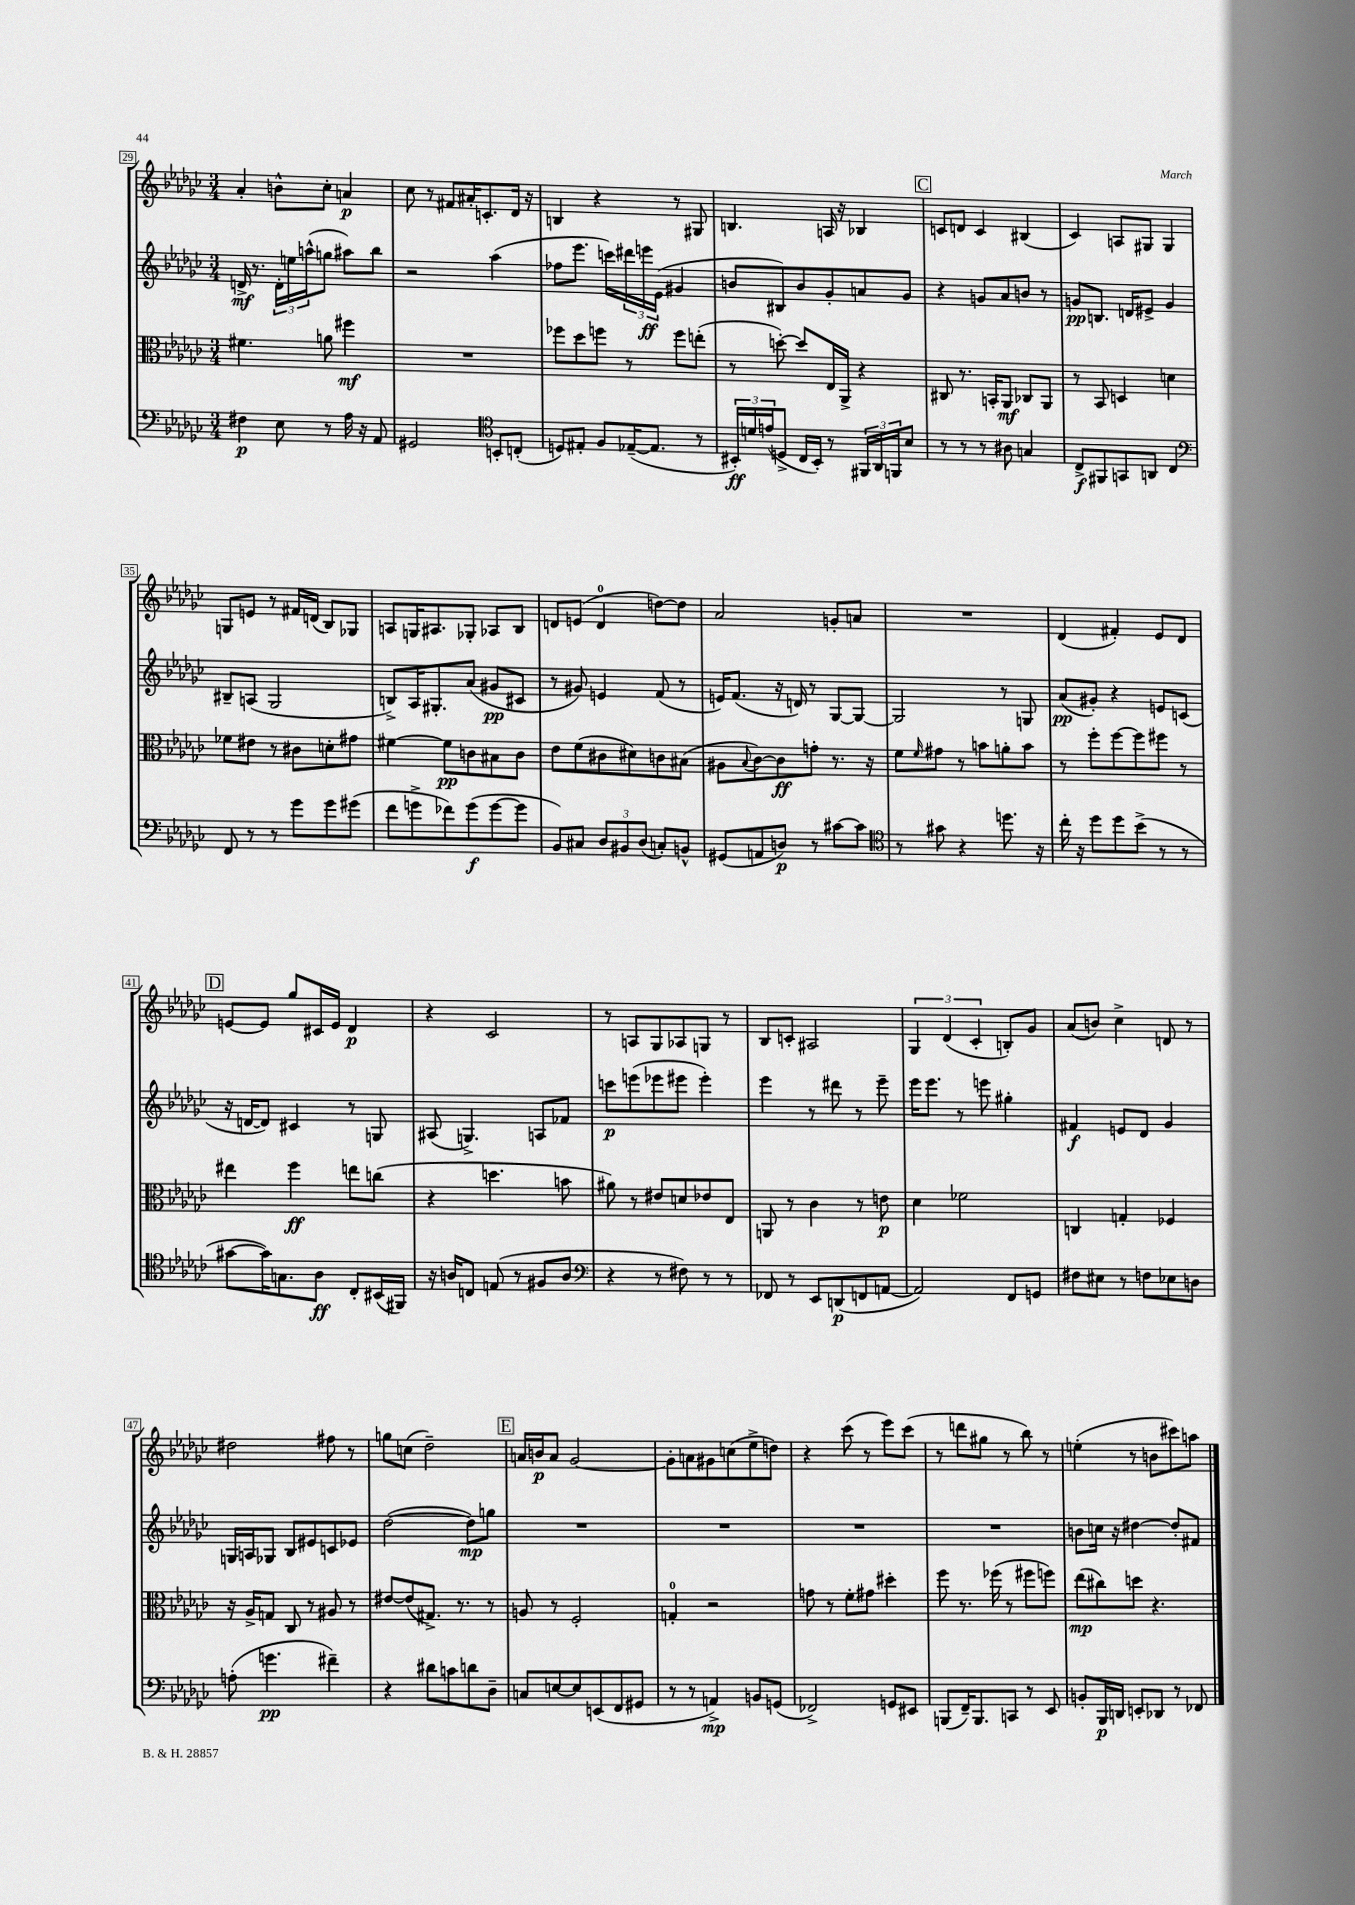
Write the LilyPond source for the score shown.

<<
\new StaffGroup <<
\new Staff = "s0" {
    \clef treble \key ges \major \numericTimeSignature \time 3/4
    aes'4-. b'8-^ ces''8-. a'4\p |
    ces''8 r8 fis'8 ais'16-. c'8.-. des'16 r16 |
    b4 r4 r8 gis8 |
    b4. a16 r16 bes4 |
    \mark \markup { \box "C" } c'8 d'8 c'4 bis4( |
    ces'4) a8 gis8 gis4 |
    g8 e'8 r8 fis'16 d'16( bes8) ges8 |
    a8 g16 ais8. ges8-. aes8 bes8 |
    d'8 e'8( d'4-0 d''8~) d''8 |
    aes'2 g'8-. a'8 |
    R2. |
    des'4( fis'4-.) ees'8 des'8 |
    \mark \markup { \box "D" } e'8~ e'8 ges''8 cis'16 e'16 des'4\p |
    r4 ces'2 |
    r8 a8 ges8 aes8 g8 r8 |
    bes8 c'8-. ais2 |
    \tuplet 3/2 { ges4 des'4( ces'4-. } b8-.) ges'8 |
    aes'8( b'8) ces''4-> d'8 r8 |
    dis''2 fis''8 r8 |
    g''8 c''8( des''2--) |
    \mark \markup { \box "E" } a'16 b'16\p a'8 ges'2~ |
    ges'8-. a'8 gis'8 c''8( ees''8-> d''8) |
    r4 ces'''8( r8 ees'''8) ces'''8( |
    r8 d'''8 gis''8 r8 bes''8) r8 |
    e''4-.( r8 b'8 cis'''8) a''8 \bar "|." |
}
\new Staff = "s1" {
    \clef treble \key ges \major \numericTimeSignature \time 3/4
    d'16->\mf r8. \tuplet 3/2 { d'16-. e''16 a''16-^( } g''8 ais''8) bes''8 |
    r2 aes''4( |
    fes''8 ees'''8. c'''16) \tuplet 3/2 { dis'''16 e'''16\ff ees'16( } gis'4 |
    b'8 bis8) b'8 ges'8-. a'8 ges'8 |
    \mark \markup { \box "C" } r4 g'8 aes'8 b'8 r8 |
    g'8\pp b8. d'16 eis'8-> g'4 |
    bis8-- a8( ges2 |
    b8->) aes16 gis8.-. aes'8( gis'8\pp cis'8 |
    r8 gis'8) e'4 f'8( r8 |
    e'16) f'8.( r16 d'16) r8 ges8~ ges8~ |
    ges2 r8 g8 |
    aes'8\pp( gis'8-.) r4 e'8 c'8( |
    \mark \markup { \box "D" } r16 d'16~ d'8) cis'4 r8 g8 |
    ais8( g4.->) a8 fes'8 |
    c'''8\p e'''8( ees'''8 eis'''8 eis'''4-.) |
    ees'''4 r8 dis'''8 r8 ees'''8-- |
    ees'''16 ees'''8. r8 e'''8 gis''4-. |
    fis'4\f e'8 des'8 ges'4 |
    g16 a16 ges8 bes8 eis'8 c'8 ees'8 |
    des''2~( des''8\mp) g''8 |
    \mark \markup { \box "E" } R2. |
    R2. |
    R2. |
    R2. |
    b'8 c''16 r16 dis''4~ dis''8-. fis'8 \bar "|." |
}
\new Staff = "s2" {
    \clef alto \key ges \major \numericTimeSignature \time 3/4
    fis'4. a'8 fis''4\mf |
    R2. |
    fes''8 des''8 f''8 r8 f''8 e''8-.( |
    r8 d''8~-.) d''8 ees16 aes,16-> r4 |
    \mark \markup { \box "C" } cis8 r8. b,16-. aes,8\mf ces8 aes,8 |
    r8 bes,8 d4 d'4 |
    fes'8 eis'8 r8 cis'8 d'8-. gis'8 |
    fis'4~ fis'8\pp c'8 bis8 c'8 |
    ees'8 f'8( cis'8 dis'8) c'8 bis8( |
    ais8 \appoggiatura { bes8 } ces'8~) ces'8\ff g'8-. r8. r16 |
    f'8 \grace { f'16 } gis'8 r8 b'8 a'8-. b'8 |
    r8 f''8-. f''8~ f''8 fis''8 r8 |
    \mark \markup { \box "D" } eis''4 f''4\ff e''8 c''8( |
    r4 d''4. b'8 |
    ais'8) r8 eis'8 d'8 ees'8 ees8 |
    a,8 r8 ces'4 r8 e'8\p |
    des'4 fes'2 |
    c4 g4-. fes4 |
    r16 aes16-> g8 ces8 r8 ais8 r8 |
    eis'8~ eis'8( gis8.->) r8. r8 |
    \mark \markup { \box "E" } a8 r8 f2-. |
    g4-0-. r2 |
    g'8 r8 f'8-. gis'8 dis''4-. |
    f''8 r8. fes''16( r8 fis''8 f''8) |
    ees''8\mp( cis''8) d''8 r4. \bar "|." |
}
\new Staff = "s3" {
    \clef bass \key ges \major \numericTimeSignature \time 3/4
    fis4\p ees8 r8 aes16 r16 aes,8 |
    gis,2 \clef tenor b,8-. c8-.( |
    d8) eis8-. f8 ees16~--( ees8. r8 |
    \tuplet 3/2 { bis,16-.\ff) d'16 e'16( } d8-> ces16 bis,16-.) r8 \tuplet 3/2 { fis,16 aes,16 f,16 } bes8 |
    \mark \markup { \box "C" } r8 r8 r8 ais8 g4 |
    ces8->\f fis,8 g,8 a,8 ces4 |
    \clef bass f,8 r8 r8 ges'8 ges'8 gis'8( |
    f'8 g'8-> fes'8) g'8\f( g'8~ g'8 |
    bes,8) cis8 \tuplet 3/2 { des8 bis,8 des8( } c8-.) b,8-^ |
    gis,8( a,8 d8\p) r8 cis'8~ cis'8 |
    \clef tenor r8 gis'8 r4 d''8. r16 |
    ces''16-. r16 des''8 des''8 bes'8->( r8 r8 |
    \mark \markup { \box "D" } gis'8~ gis'16) g8. aes8\ff ces8-. bis,16( fis,16) |
    r16 a16 c8 e8( r8 fis8 a8 |
    \clef bass r4 r8 fis8) r8 r8 |
    fes,8 r8 ees,8 d,8\p( f,8 a,8~ |
    a,2) f,8 g,8 |
    fis8 eis8 r8 f8 ees8 d8 |
    a8-.( g'4.\pp fis'4--) |
    r4 dis'8 c'8 d'8 des8-- |
    \mark \markup { \box "E" } c8 e8~ e8 e,8( f,8 gis,8 |
    r8 r8 a,4->\mp) b,8 g,8( |
    fes,2->) g,8 eis,8 |
    b,,8( f,16--) b,,8. c,8 r8 ees,8 |
    b,8-. bes,,16\p d,16 e,8-. des,8 r8 fes,8 \bar "|." |
}
>>
>>
\layout { \context { \Score currentBarNumber = #29 \override BarNumber.stencil = #(make-stencil-boxer 0.1 0.3 ly:text-interface::print) } }
